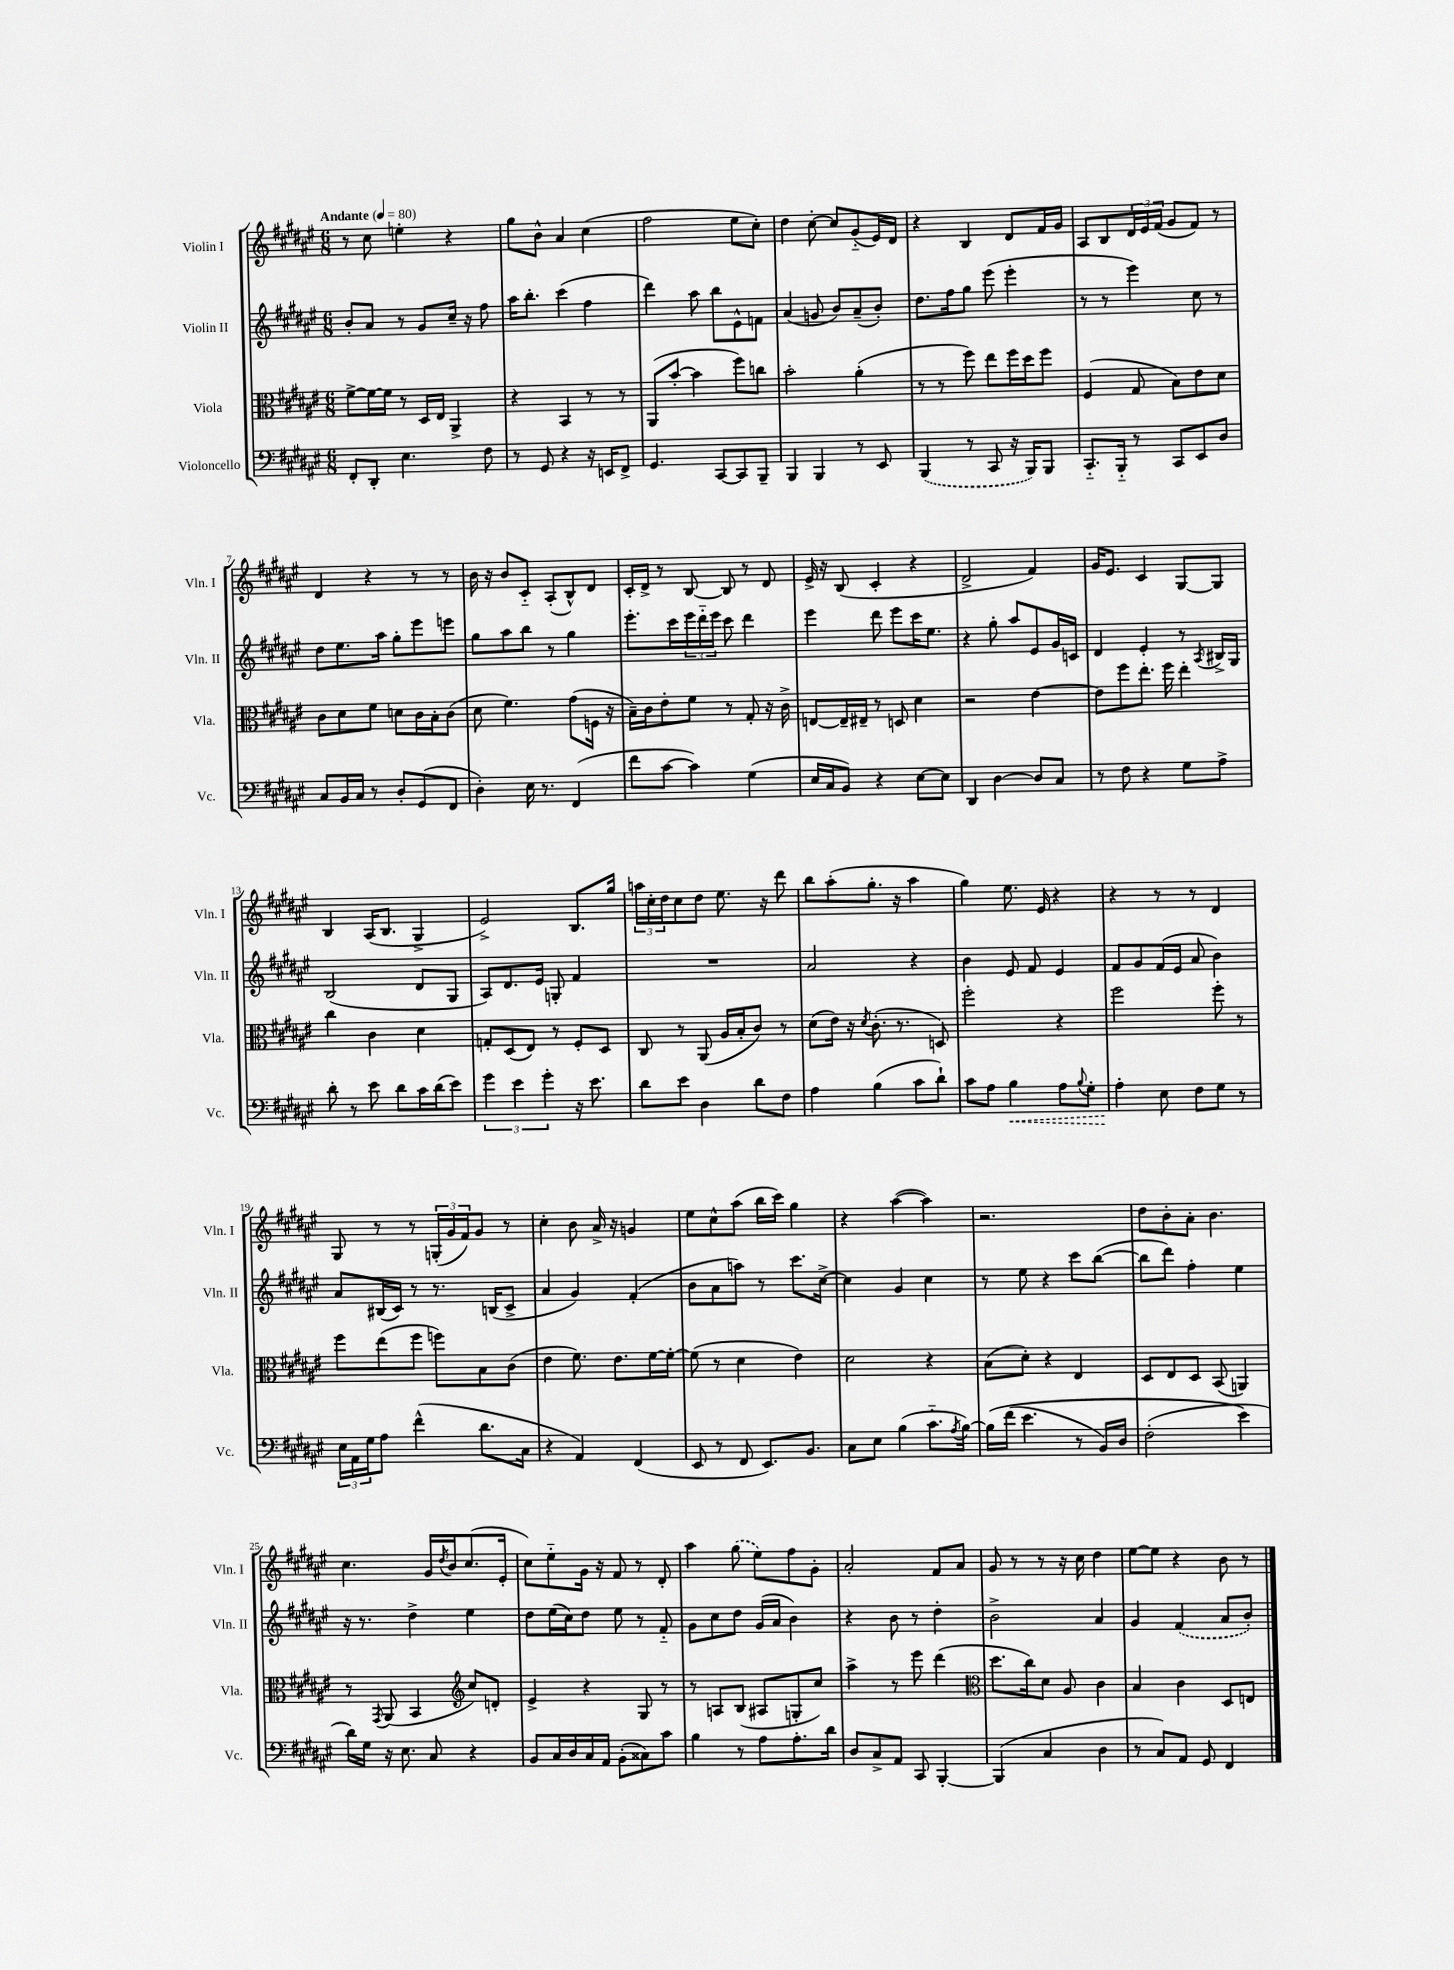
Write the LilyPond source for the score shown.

<<
\new StaffGroup <<
\new Staff = "s0" \with { instrumentName = "Violin I" shortInstrumentName = "Vln. I" } {
    \clef treble \key fis \major \numericTimeSignature \time 6/8 \tempo "Andante" 4 = 80
    r8 cis''8 e''4-. r4 |
    gis''8 b'8-^ ais'4 cis''4( |
    fis''2 eis''8 cis''8-.) |
    dis''4 cis''8~-. cis''8 gis'8-_( eis'16) dis'16 |
    r4 b4 dis'8 fis'16 gis'16 |
    ais8 b8 \tuplet 3/2 { dis'16 eis'16 fis'16( } gis'8 fis'8) r8 |
    dis'4 r4 r8 r8 |
    b'16 r16 b'8 cis'8-_ ais8-.( b8-^) dis'8 |
    cis'16-. dis'16-> r8 b8~ b8 r8 dis'8 |
    eis'16-> r16 b8( cis'4-. r4 |
    dis'2-> fis'4) |
    gis'16 eis'8. cis'4 gis8~ gis8 |
    b4 ais16( b8. gis4-> |
    eis'2->) b8. gis''16 |
    \tuplet 3/2 { a''16 cis''16-. dis''16 } cis''8 dis''8 eis''8. r16 dis'''8 |
    b''8 ais''8-.( gis''8.-. r16 ais''4 |
    gis''4) eis''8. eis'16 r4 |
    r4 r8 r8 dis'4 |
    gis8 r8 r8 \tuplet 3/2 { g16-.( gis'16 fis'16) } gis'8 r8 |
    cis''4-. b'8 ais'16-> r16 g'4 |
    eis''8 cis''8-^ ais''8( b''16 cis'''16) gis''4 |
    r4 ais''4~( ais''4) |
    r2. |
    dis''8 b'8-. ais'8-. b'4. |
    cis''4. gis'16 \acciaccatura { dis''8 } b'16 cis''8.( eis'16-. |
    cis''8) eis''8-_ gis'16 r16 fis'8 r8 dis'8-. |
    ais''4 \once \slurDashed gis''8( eis''8) fis''8 gis'8-. |
    ais'2-. fis'8 ais'8 |
    gis'8 r8 r8 r16 cis''16 dis''4 |
    eis''8~ eis''8 r4 b'8 r8 \bar "|." |
}
\new Staff = "s1" \with { instrumentName = "Violin II" shortInstrumentName = "Vln. II" } {
    \clef treble \key fis \major \numericTimeSignature \time 6/8
    b'8-. ais'8 r8 gis'8 cis''16-- r16 fis''8 |
    ais''16 b''8.-. cis'''4( fis''4 |
    dis'''4) ais''8 b''8 eis'8-^ f'8 |
    ais'4( g'8 b'8) ais'8--( b'8-.) |
    dis''8. fis''16 gis''8 eis'''8( eis'''4-. |
    r8 r8 eis'''4) cis''8 r8 |
    dis''8 eis''8. ais''16 gis''8-. eis'''8 e'''8 |
    gis''8 ais''8 b''8 r8 gis''4 |
    eis'''8.-. cis'''16 \tuplet 3/2 { eis'''16 dis'''16-_ eis'''16 } cis'''8 dis'''4 |
    eis'''4 dis'''8 eis'''8 cis'''16 eis''8. |
    r4 gis''8-. ais''8 eis'8 gis'16 c'16 |
    dis'4 eis'4-. r8 \acciaccatura { ais8 } bis16-> gis16 |
    b2( dis'8 gis8 |
    ais8) dis'8. eis'16 g8-. fis'4 |
    R2. |
    ais'2 r4 |
    b'4 eis'8 fis'8 eis'4 |
    fis'8 gis'8 fis'16( eis'16 ais'8 b'4) |
    ais'8 bis16( cis'16) r8 r8. b16( cis'8-> |
    ais'4 gis'4) fis'4-.( |
    b'8 ais'8 a''8) r8 cis'''8. cis''16~-> |
    cis''4 gis'4 cis''4 |
    r8 eis''8 r4 cis'''8 b''8~( |
    b''8 dis'''8) fis''4-. eis''4 |
    r16 r8. dis''4-> eis''4 |
    dis''8 eis''16( cis''16) dis''8 eis''8 r8 fis'8-_ |
    gis'8 cis''8 dis''8 gis'16( ais'16 b'4) |
    r4 b'8 r8 dis''4-. |
    b'2-> ais'4 |
    gis'4 \once \slurDashed fis'4( ais'8 b'8-.) \bar "|." |
}
\new Staff = "s2" \with { instrumentName = "Viola" shortInstrumentName = "Vla." } {
    \clef alto \key fis \major \numericTimeSignature \time 6/8
    fis'8~-> fis'16~ fis'16 r8 dis16 eis16 ais,4-> |
    r4 b,4 r8 r8 |
    ais,8( b'8~-. b'4 fis''8) c''8 |
    b'2-. ais'4-.( |
    r8 r8 fis''8) eis''8 fis''16 dis''16 fis''8 |
    fis4( gis8 b8) eis'8 dis'8 |
    cis'8 dis'8 fis'8 d'8 cis'16 b16-. cis'8( |
    dis'8 fis'4.) gis'8( f16 r16 |
    b16--) cis'16 eis'8-. fis'8 r8 gis8-. r16 cis'16-> |
    e8~ e16-- eis16-- r8 d8 dis'4 |
    r2 eis'4~ |
    eis'8 fis''8 eis''8.-. fis''16 eis''4-. |
    cis''4 cis'4 dis'4 |
    g8-. dis8( eis8) r8 fis8-. dis8 |
    cis8 r8 ais,8( ais16 b16-. cis'8) r8 |
    dis'8( eis'16) r16 \acciaccatura { dis'8 } cis'8.-.( r8. d8) |
    fis''2-. r4 |
    fis''2 fis''8-. r8 |
    fis''8 eis''8( fis''8 f''8) b8 cis'8( |
    eis'4 fis'8.) eis'8. fis'16~ fis'16~-. |
    fis'8( r8 dis'4 eis'4) |
    dis'2 r4 |
    b8( dis'8-.) r4 eis4 |
    dis8 eis8 dis8 b,8( a,4) |
    r8 \acciaccatura { gis,8 } ais,8( b,4 \clef treble cis''8) d'8-. |
    eis'4-> r4 gis8 r8 |
    r8 a8 b8( ais8 g8-. cis''8) |
    ais''4-> r8 eis'''8 dis'''4( |
    \clef alto dis''8. cis''16) dis'8 ais8 cis'4 |
    b4 cis'4 dis8 e8 \bar "|." |
}
\new Staff = "s3" \with { instrumentName = "Violoncello" shortInstrumentName = "Vc." } {
    \clef bass \key fis \major \numericTimeSignature \time 6/8
    fis,8-. dis,8-. eis4. fis8 |
    r8 gis,8 r4 r16 e,16 fis,8-> |
    gis,4. cis,8~ cis,8 b,,8-- |
    b,,4 b,,4 r8 eis,8 |
    \once \slurDashed b,,4( r8 cis,8 r16 b,,16) b,,8 |
    cis,8.-_ b,,16-_ r8 cis,8 eis,8 dis8 |
    cis8 b,16 cis16 r8 dis8-. gis,8( fis,8 |
    dis4-.) eis16 r8. fis,4( |
    fis'8 cis'8~ cis'4) gis4( |
    eis16 cis16 b,8) r4 eis8~ eis8 |
    dis,4 dis4~ dis8 cis8 |
    r8 fis8 r4 gis8 ais8-> |
    dis'8-. r8 eis'8 dis'8 cis'16 dis'16( eis'8) |
    \tuplet 3/2 { gis'4 eis'4 gis'4-. } r16 eis'8. |
    dis'8 eis'8 dis4 dis'8 fis8 |
    ais4 b4( cis'8 dis'8-!) |
    cis'8 ais8 \once \override Hairpin.style = #'dashed-line b4\< ais8 \appoggiatura { b8 } gis8-. |
    ais4-.\! eis8 fis8 gis8 r8 |
    \tuplet 3/2 { eis16 ais,16 gis16 } ais8 fis'4-^( dis'8. cis16 |
    r4 ais,4) fis,4( |
    eis,8 r8 fis,8 eis,8.) b,8. |
    cis8 eis8 b4( cis'8.-_ \acciaccatura { ais8 } b16~) |
    b16\( fis'16( eis'4. r8 b,16) dis16 |
    fis2-.( eis'4\) |
    dis'16) gis16 r16 eis8. cis8 r4 |
    b,8 cis16 dis16 cis16 ais,16 b,8-.( cisis8) cis'8 |
    b4 r8 ais8 ais8.-. dis'16 |
    dis8 cis8-> ais,8 cis,8 b,,4~-. |
    b,,4( cis4 dis4 |
    r8 cis8) ais,8 gis,8 fis,4 \bar "|." |
}
>>
>>
